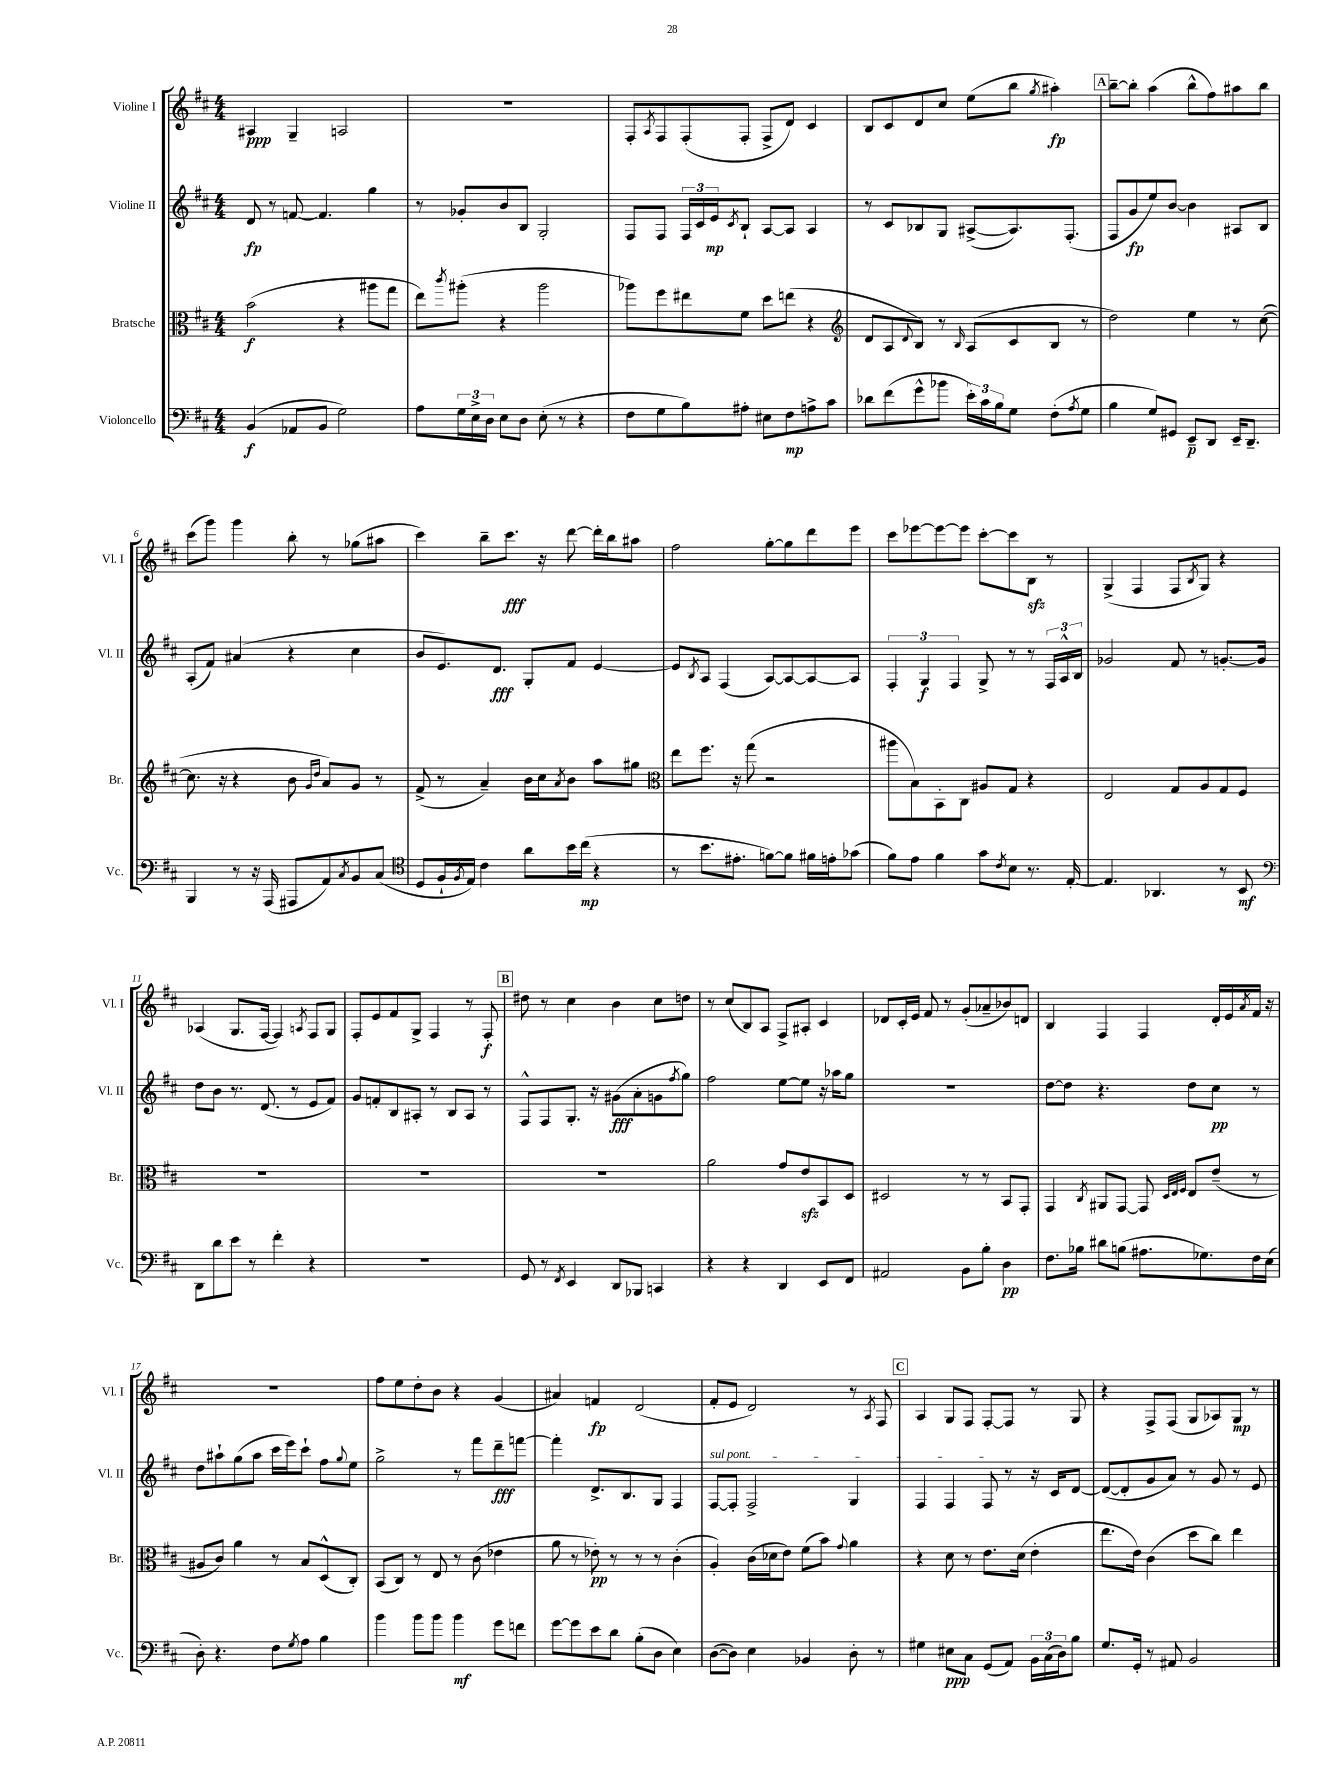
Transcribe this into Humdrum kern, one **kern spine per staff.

**kern	**kern	**kern	**kern
*staff4	*staff3	*staff2	*staff1
*clefF4	*clefC3	*clefG2	*clefG2
*k[f#c#]	*k[f#c#]	*k[f#c#]	*k[f#c#]
*M4/4	*M4/4	*M4/4	*M4/4
(4BB	(2b	8d	4A#
.	.	8r	.
8AA-	.	[8f	4G~
8BB	.	4.f]	.
2G)	4r	.	2A
.	8aa#	4gg	.
.	8gg	.	.
=	=	=	=
8A	8ee)	8r	1r
.	8qccc#	.	.
24G	(8aa#'	8g-'	.
24E^	.	.	.
24D	.	.	.
8E	4r	8b	.
8D	.	8B	.
(8E'	2aa#	2G'	.
8r	.	.	.
4r	.	.	.
=	=	=	=
8F#	8aa-)	8F#	8F#'
.	.	.	8qA
8G	8ff#	8F#	8F#
8B)	8ee#	24F#	(8F#'
.	.	24c#	.
.	.	24e	.
.	.	8qc#	.
8A#'	8f#	8B`	8F#'
8E#	8dd	[8A	8F#^
8F#	(8ee	8A]	8d)
8A^	4r	4A	4c#
8c#	.	.	.
=	=	=	=
*	*clefG2	*	*
8d-	8d	8r	8B
(8f#	8A	8c#	8c#
.	8qqd	.	.
8g^^	8B)	8B-	8d
8b-	8r	8G	8cc#
.	16qqB	.	.
24e')	(8A	([8A#^	(8ee
24c#	.	.	.
24B	.	.	.
8G	8c#	8.A#])	8bb
.	.	.	8qgg
(8F#'	8B	.	4aa#')
.	.	(8.F#'	.
8qA	.	.	.
8G	8r	.	.
=	=	=	=
4B	2dd)	8F#	[8bb~
.	.	8g	8bb']
8G)	.	8ee)	(4aa
8GG#	.	[8b	.
8EE~	4ee	4b]	8bb^^
8DD	.	.	8ff#)
16EE~	8r	8A#	8aa#
8.DD~	.	.	.
.	([8cc#	8B	8bb
=	=	=	=
4BBB	8.cc#]	(8A'	(8ccc#
.	.	8f#)	8ggg)
.	16r	.	.
8r	4r	(4a#	4ggg
16r	.	.	.
(16AAA	.	.	.
8AAA#	8b	4r	8bb'
.	16qqg	.	.
.	16qqdd	.	.
8AA)	8a)	.	8r
8qC#	.	.	.
8BB	8g	4cc#	(8gg-
(8C#	8r	.	8aa#
=	=	=	=
*clefC4	*	*	*
8D	(8f#^	8b	4ccc#)
16F#`	8r	8.e)	.
8qF#	.	.	.
16E)	.	.	.
4c#	4a~)	.	8bb~
.	.	8.d	.
.	.	.	8.ccc#
8a	16b	8G'	.
.	16cc#	.	16r
.	8qa	.	.
16b	8b	8f#	[8ddd
(16cc#	.	.	.
4r	8aa	[4e	16ddd']
.	.	.	16bb
.	8gg#	.	8aa#
=	=	=	=
*	*clefC3	*	*
8r	8ee	8e]	2ff#
.	.	8qB	.
8.b	8.ff#	8A	.
.	.	(4F#	.
8.e#'	16r	.	.
.	(8gg	.	.
[8f)	2r	[8A)	[8gg'
8f]	.	8A_	8gg]
16f#	.	8A_	8ddd
16e'	.	.	.
(8g-	.	8A]	8eee
=	=	=	=
8f#)	8aa#	6F#'	8ccc#
8e	8B)	.	[8eee-
.	.	6G	.
4f#	8BB'	.	8eee-_
.	.	6F#	.
.	8C#	.	8eee-]
8g	8A#	8G^	[8ccc#'
8qc#	.	.	.
8B	8G	8r	8ccc#]
8.r	4r	8r	8B
.	.	24F#	8r
.	.	24A^^	.
[16E'	.	.	.
.	.	24B	.
=	=	=	=
4.E]	2E	2g-	(4G^
.	.	.	4F#
4.AA-	.	.	.
.	8G	8f#	8F#
.	.	.	8qB
.	8A	8r	8G)
8r	8G	[8.g'	4r
8BB	8F#	.	.
.	.	16g]	.
=	=	=	=
*clefF4	*	*	*
8DD	1r	8dd	(4A-
8d	.	8b	.
8e	.	8.r	8.G
8r	.	.	.
.	.	(8.d	[16F#
4f#'	.	.	4F#])
.	.	8r	.
.	.	.	8qA
4r	.	8e	8F#
.	.	8f#)	8G
=	=	=	=
1r	1r	8g	8F#'
.	.	8f'	8e
.	.	8B	8f#
.	.	8A#'	8G^
.	.	8r	4F#
.	.	8B	.
.	.	8A#	8r
.	.	8r	8F#'
=	=	=	=
8GG	1r	8F#^^	8dd#
8r	.	8F#	8r
8qFF#	.	.	.
4EE	.	8.G'	4cc#
.	.	16r	.
8DD	.	(8g#	4b
8BBB-	.	8a'	.
4CC	.	8g	8cc#
.	.	8qff#	.
.	.	8gg)	8dd
=	=	=	=
4r	2a	2ff#	8r
.	.	.	(8cc#
4r	.	.	8B)
.	.	.	8A
4DD	8g	[8ee	8F#^
.	8e	8ee]	8A#'
8EE	8BB	16r	4c#
.	.	16aa-	.
8FF#	8D	8gg	.
=	=	=	=
2AA#	2D#	1r	8d-
.	.	.	16c#'
.	.	.	16e
.	.	.	8f#
.	.	.	8r
8BB	8r	.	(8g'
8B'	8r	.	8a-~
4D	8BB	.	8b-)
.	8GG'	.	8d
=	=	=	=
8.F#	4GG	[8dd	4B
.	.	8dd]	.
16B-	.	.	.
.	8qC#	.	.
8d#	8AA#	4.r	4F#
(8B	[8GG	.	.
8.A#	8GG]	.	4F#
.	32qqD	.	.
.	32qqE	.	.
.	32qqF#	.	.
.	8E	8dd	.
8.G-)	.	.	.
.	(8e~	8cc#	16d'
.	.	.	16e
.	.	.	8qa
16F#	8r	8r	16f#
(16E	.	.	16r
=	=	=	=
8D')	8A#	8dd	1r
4.r	8c#)	8aa#`	.
.	4a	(8gg	.
.	.	8aa#	.
8F#	8r	16ccc#	.
.	.	16eee)	.
8qG	.	.	.
8A	8B	8ccc#`	.
4B	(8D^^	8ff#	.
.	.	8qqgg	.
.	8C#')	8ee	.
=	=	=	=
4b	(8BB	2gg^	8ff#
.	8C#)	.	8ee
8b	8r	.	8dd'
8b	8E	.	8b
4b	8r	8r	4r
.	(8c#	8fff#	.
8g	4e-	8ddd~	(4g
8f	.	[8fff	.
=	=	=	=
[8g	8a	4fff']	4a#)
8g]	8r	.	.
8e	8e-')	8.d^	4f
8d	8r	.	.
.	.	8.B	.
(8B'	8r	.	(2d
8D	8r	8G	.
4E)	(4c#'	4F#	.
=	=	=	=
([8D	4A')	[8F#	8f#'
8D])	.	8F#']	8e
4E	(16c#	2F#^	2d)
.	16d-	.	.
.	8e)	.	.
4BB-	(8f#	.	.
.	8b)	.	.
.	8qqg	.	.
8D'	4a	4G	8r
.	.	.	8qA
8r	.	.	8F#
=	=	=	=
4G#	4r	4F#	4A
8E#	8d	4F#	8G
8C#	8r	.	8F#
(8GG	8.e	8F#	[8F#'
8AA)	.	8r	8F#]
.	(16d	.	.
24BB	4e'	16r	8r
(24C#	.	.	.
.	.	16c#	.
24D)	.	.	.
8B	.	[8d	8G
=	=	=	=
8.G	8.ee	(8d_	4r
.	.	8d']	.
16GG'	16e)	.	.
8r	(4c#	8g	8F#^
8AA#	.	8a)	(8F#
2BB	8dd	8r	8G
.	8cc#)	8g	8A-)
.	4ee	8r	8G
.	.	8e	8r
==	==	==	==
*-	*-	*-	*-
